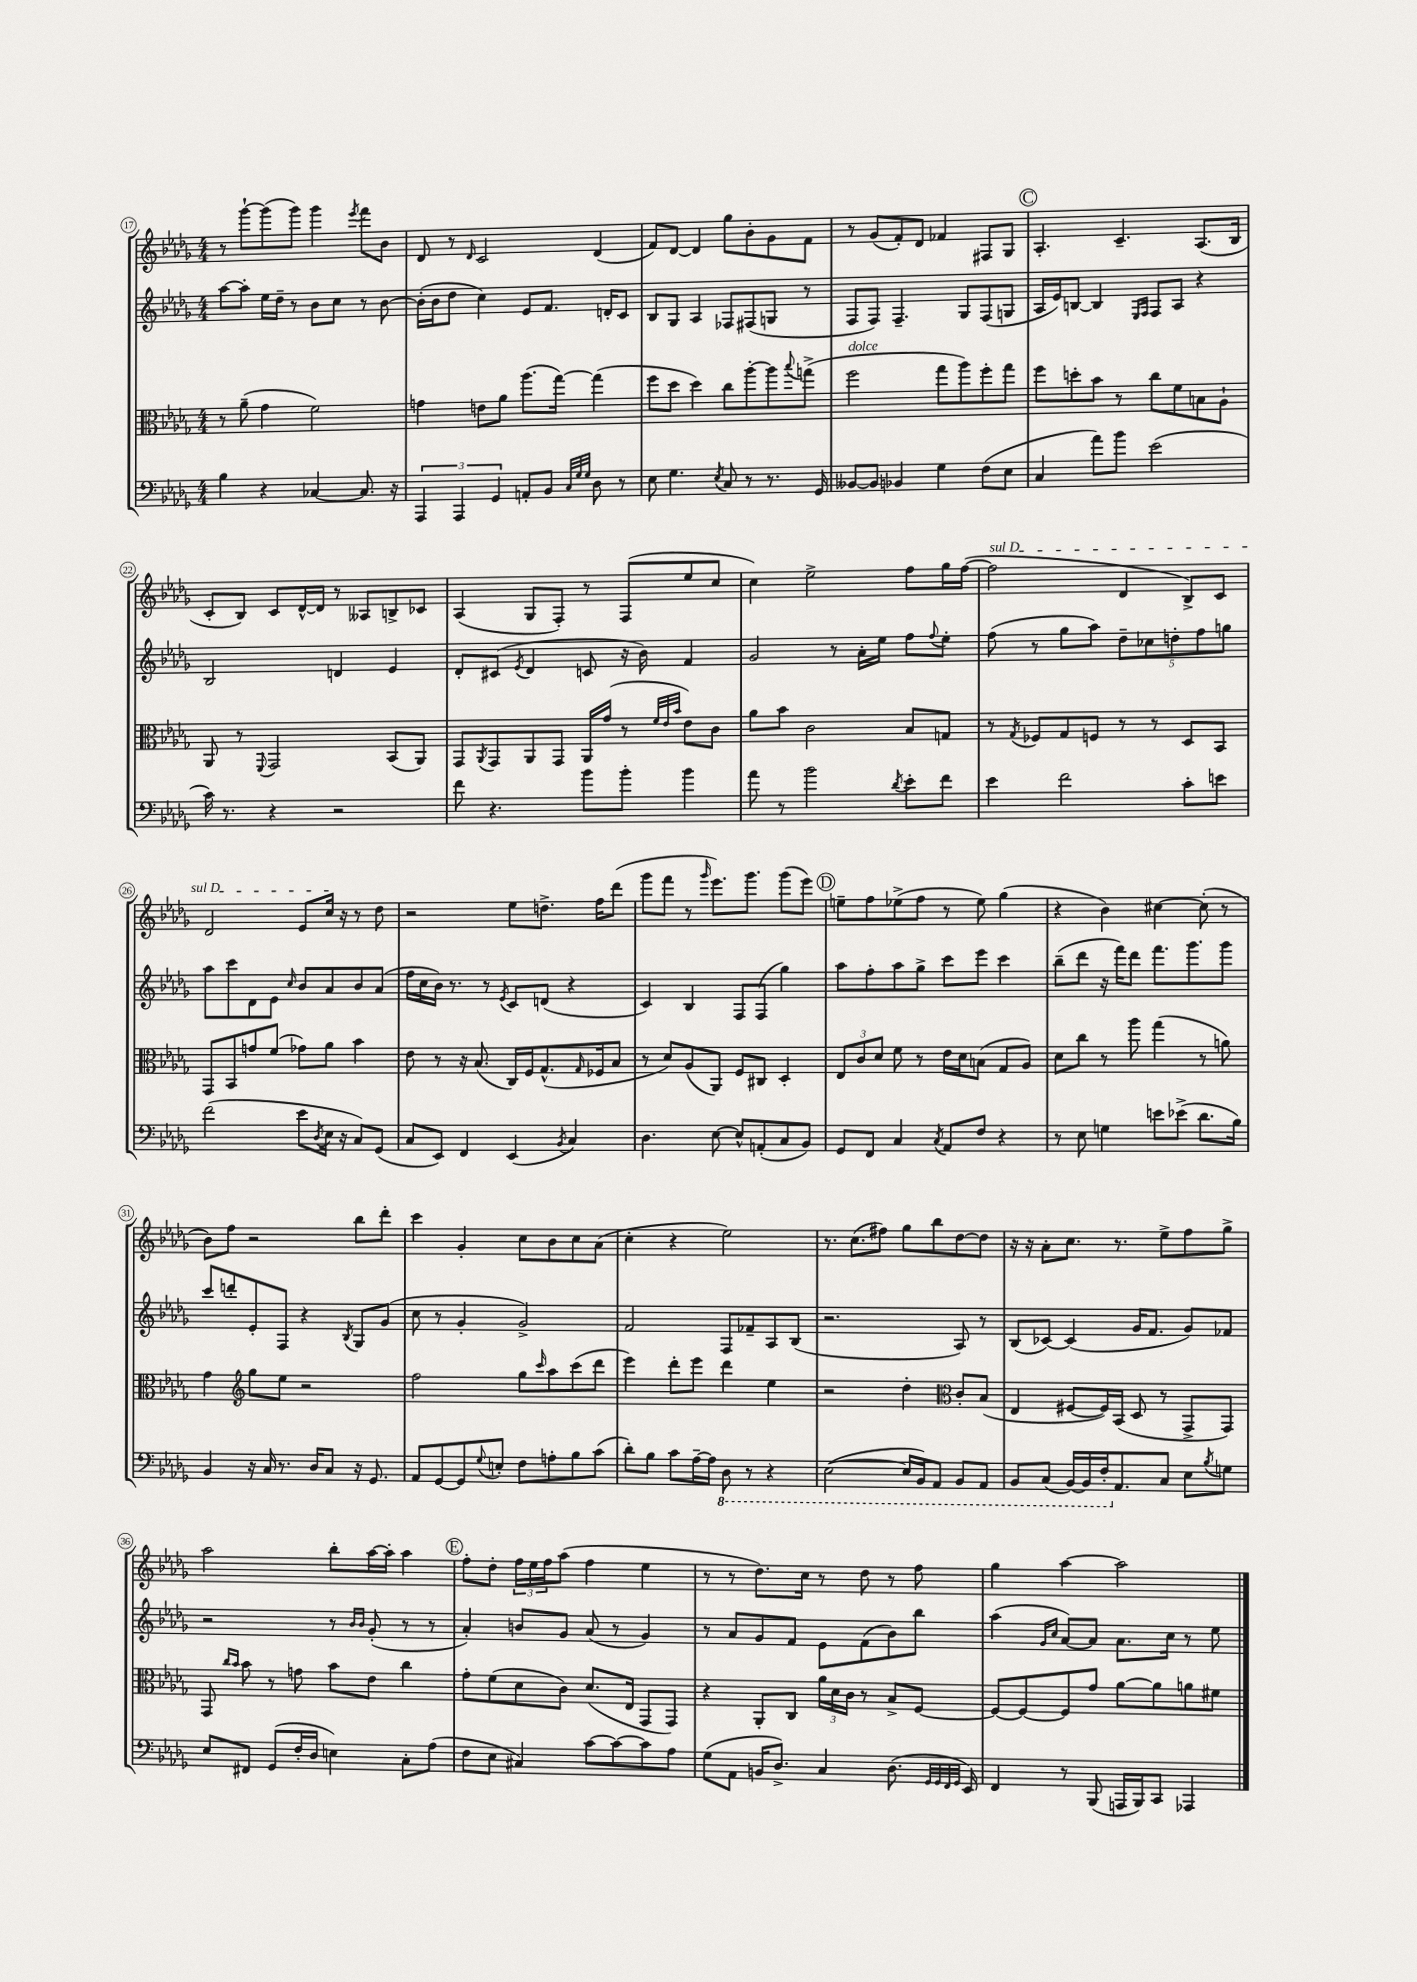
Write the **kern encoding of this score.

**kern	**kern	**kern	**kern
*staff4	*staff3	*staff2	*staff1
*clefF4	*clefC3	*clefG2	*clefG2
*k[b-e-a-d-g-]	*k[b-e-a-d-g-]	*k[b-e-a-d-g-]	*k[b-e-a-d-g-]
*M4/4	*M4/4	*M4/4	*M4/4
4B-	8r	[8aa-	8r
.	(8a-~	8aa-']	[8ggg-`
4r	4g-	16ee-	(8ggg-]
.	.	16dd-~	.
.	.	8r	8ggg-)
[4C-	2f)	8b-	4ggg-
.	.	8cc	.
.	.	.	8qeee-
8.C-]	.	8r	8fff
.	.	[8b-	8b-
16r	.	.	.
=	=	=	=
6AAA-	4g	(16b-']	8d-
.	.	16b-	.
.	.	8dd-	8r
6AAA-	.	.	.
.	.	.	16qqd-
.	8e	4cc)	2c
6GG-	.	.	.
.	8a-	.	.
8AA'	(8.aa-	8e-	.
8BB-	.	8.f	.
.	[16gg-)	.	.
32qqC	.	.	.
32qqG-	.	.	.
32qqG-	.	.	.
8D-	(4gg-]	.	(4d-
.	.	16d'	.
8r	.	8c	.
=	=	=	=
8E-	8ff	8B-	8f)
4.G-	8dd-	8G-	[8d-
.	4dd-)	4A-	4d-]
8qE-	.	.	.
8C	8cc	8F-	8gg-
8r	[8aa-'	(8F#	8b-'
8.r	8aa-]	8G	8g-
.	8qqbb-	.	.
.	(8gg^	8r	8f
16GG-	.	.	.
=	=	=	=
[8BB--	2ff	8F	8r
8BB--]	.	8F)	(8g-
4BB-	.	4.F~	8f')
.	.	.	8d-
4G-	8gg-	.	4f-
.	8aa-)	8G-	.
(8F	8ff'	(8F	8F#
8E-	8gg-	8G	8G-
=	=	=	=
4C	8ff	16A-	4.A-'
.	.	16e-)	.
.	8dd'	[8B	.
8a-)	8b-	4B]	.
8b-	8r	.	4.c~
.	.	16qqE-	.
.	.	16qqF	.
(2e-	8cc	8F	.
.	8f	8A-	.
.	8B	4r	(8.A-
.	8A-`	.	.
.	.	.	16B-
=	=	=	=
16c)	8AA-	2B-	8c'
8.r	.	.	.
.	8r	.	8B-)
.	8qqFF	.	.
4r	2GG-	.	8c
.	.	.	[16d-^^
.	.	.	16d-]
2r	.	4d	8r
.	.	.	8A--
.	(8BB-	4e-	8B^
.	8AA-)	.	8c-
=	=	=	=
8f	8GG-	8d-'	(4A-
.	8qAA-	.	.
4.r	8GG-	(8c#	.
.	.	8qe-	.
.	8AA-	4d-	8G-
.	8GG-	.	8F')
8b-	16AA-	8c	8r
.	(16g-	.	.
8b-'	8r	16r	(8F
.	.	16b-)	.
.	32qqf	.	.
.	32qqe-	.	.
.	32qqb-	.	.
4b-	8e-)	4f	8ee-
.	8c	.	8cc
=	=	=	=
8a-	8a-	2g-	4cc)
8r	8b-	.	.
2b-	2c	.	2ee-^
.	.	8r	.
.	.	16a-'	.
.	.	16ee-	.
8qd-	.	.	.
8e-'	8B-	8ff	8ff
.	.	8qqff	.
8f	8G	8ee-'	16gg-
.	.	.	([16ff
=	=	=	=
4e-	8r	(8ff	2ff]
.	8qG-	.	.
.	8F-	8r	.
2f	8G-	8gg-	.
.	8F	8aa-)	.
.	8r	10dd-~	4d-
.	.	10cc-	.
.	8r	.	.
.	.	10dd'	.
8c'	8D-	.	8B-^)
.	.	10ff	.
8e	8BB-	.	8c
.	.	10gg	.
=	=	=	=
(2f	8GG-	8aa-	2d-
.	8BB-	8ccc	.
.	8g	8d-	.
.	(8f	8e-	.
.	.	16qqcc	.
8e-	8g-)	8b-	8e-
8qD-	.	.	.
16E-	8a-	8a-	16cc
16r	.	.	16r
8C)	4b-	8b-	8r
(8GG-	.	(8a-	8dd-
=	=	=	=
8C	8e-	16ff	2r
.	.	16cc	.
8EE-)	8r	16b-)	.
.	.	8.r	.
4FF	16r	.	.
.	(8.B-	.	.
.	.	8r	.
.	.	8qe-	.
(4EE-	16C)	8c	8ee-
.	16F	.	.
.	(8.G-^^	(8d	8.dd^
8qBB-	.	.	.
4C)	.	4r	.
.	16qqG-	.	.
.	16F-	.	16ff
.	8B-	.	(8ddd-
=	=	=	=
4.D-	8r	4c)	8ggg-
.	8d-)	.	8fff
.	(8A-	4B-	8r
.	.	.	16qqggg-
[8E-	8AA-)	.	8.eee-)
8E-^^]	8F	8F	.
.	.	.	8.ggg-
(8AA'	8C#	(8F	.
8C	4D-'	4gg-)	(8ggg-
8BB-)	.	.	8eee-)
=	=	=	=
8GG-	12E-	8aa-	8ee~
.	12c	.	.
8FF	.	8ff'	8ff
.	12d-	.	.
4C	8f	8aa-	(8ee-^
.	8r	8gg-^	8ff
8qC	.	.	.
8AA-	16e-	8ccc	8r
.	16d-	.	.
8F	(8B	8eee-	8ee-)
4r	8G-	4ccc	(4gg-
.	8A-)	.	.
=	=	=	=
8r	8d-	(8bb-~	4r
8E-	8cc	8ddd-	.
4G	8r	16r	4b-)
.	.	16fff)	.
.	8aa-	8ddd-	.
8e	(4gg-	8.fff	[4cc#
(8e-^	.	.	.
.	.	8.ggg-	.
8.d-	8r	.	(8cc#']
.	8a)	8ggg-	8r
16B-)	.	.	.
=	=	=	=
4BB-	4g-	8ccc	8b-)
.	.	8ddd'	8ff
*	*clefG2	*	*
16r	8gg-	8e-'	2r
16C	.	.	.
8.r	8ee-	8F	.
.	2r	4r	.
16D-	.	.	.
8C	.	.	.
.	.	8qB-	.
16r	.	8G-	8bb-
8.GG-	.	.	.
.	.	(8g-	8ddd-'
=	=	=	=
8AA-	2ff	8cc	4ccc
[8GG-	.	8r	.
8GG-]	.	4g-'	4g-'
8qqG-	.	.	.
8E'	.	.	.
8F	8gg-	2g-^)	8cc
.	16qqccc	.	.
8A'	8aa-	.	8b-
8B-	(8ccc	.	8cc
(8c	8ddd-	.	(8a-
=	=	=	=
8d-')	4eee-)	2f	4cc'
8B-	.	.	.
8c	8ddd-'	.	4r
[16A-~	8eee-	.	.
16A-]	.	.	.
8DD-	4ddd-	8F	2ee-)
8r	.	8f-~	.
4r	4ee-	8A-	.
.	.	(8B-	.
=	=	=	=
([2EE-	2r	2.r	8.r
.	.	.	(8.cc
.	.	.	8ff#)
16EE-]	4dd-'	.	8gg-
16BBB-)	.	.	.
8AAA-	.	.	8bb-
*	*clefC3	*	*
8BBB-	8c'	8A-)	[8dd-
8AAA-	(8B-	8r	8dd-]
=	=	=	=
8BBB-	4E-	(8B-	16r
.	.	.	16r
(8CC	.	[8c-)	8a-'
[16BBB-)	[8F#	(4c-]	8.cc
16BBB-]	.	.	.
16FF'	16F#])	.	.
8.AA-	(16BB-	.	8.r
.	8D-	16g-	.
.	.	8.f	.
8C	8r	.	8ee-^
8E-	8GG-^	8g-)	8ff
8qB-	.	.	.
8G	8GG-)	8f-	8gg-^
=	=	=	=
8E-	8GG-	2r	2aa-
.	16qqcc	.	.
.	16qqb-	.	.
8FF#	8b-	.	.
(8GG-	8r	.	.
16F'	8g	.	.
16D-	.	.	.
4E)	8b-	8r	8bb-'
.	.	16qqb-	.
.	.	16qqb-	.
.	8e-	(8g-'	[16aa-
.	.	.	16aa-']
8C'	4cc	8r	4aa-
(8A-	.	8r	.
=	=	=	=
8F	8g-'	4a-')	8ff'
8E-	(8f	.	8dd-'
4C#)	8d-	8b	24ff
.	.	.	24ee-
.	.	.	24ff
.	8c)	8g-	(8aa-
[8c	(8.d-	(8a-	4ff
8c_	.	8r	.
.	16E-	.	.
8c]	8GG-	4g-)	4ee-
8A-	8GG-)	.	.
=	=	=	=
(8G-	4r	8r	8r
8AA-	.	8a-	8r
16BB	8AA-'	8g-	8.dd-)
8.D-^)	.	.	.
.	8C	8f	.
.	.	.	16cc
4C	24a-	8e-	8r
.	24d-	.	.
.	24c	.	.
.	8r	(8f	8dd-
(8.D-	8B-^	8b-)	8r
.	[8F	8bb-	8ff
32qqGG-	.	.	.
32qqGG-	.	.	.
32qqFF	.	.	.
32qqGG-	.	.	.
16EE-)	.	.	.
=	=	=	=
4FF	8F_	(4aa-	4gg-
.	8F_	.	.
.	.	16qqg-	.
.	.	16qqcc	.
8r	8F]	[8a-)	[4aa-
(8BBB-	8g-	8a-]	.
16AAA	[8a-	8.a-	2aa-]
16BBB-)	.	.	.
8CC	8a-]	.	.
.	.	16cc	.
4AAA-	8a	8r	.
.	8f#	8ee-	.
==	==	==	==
*-	*-	*-	*-
